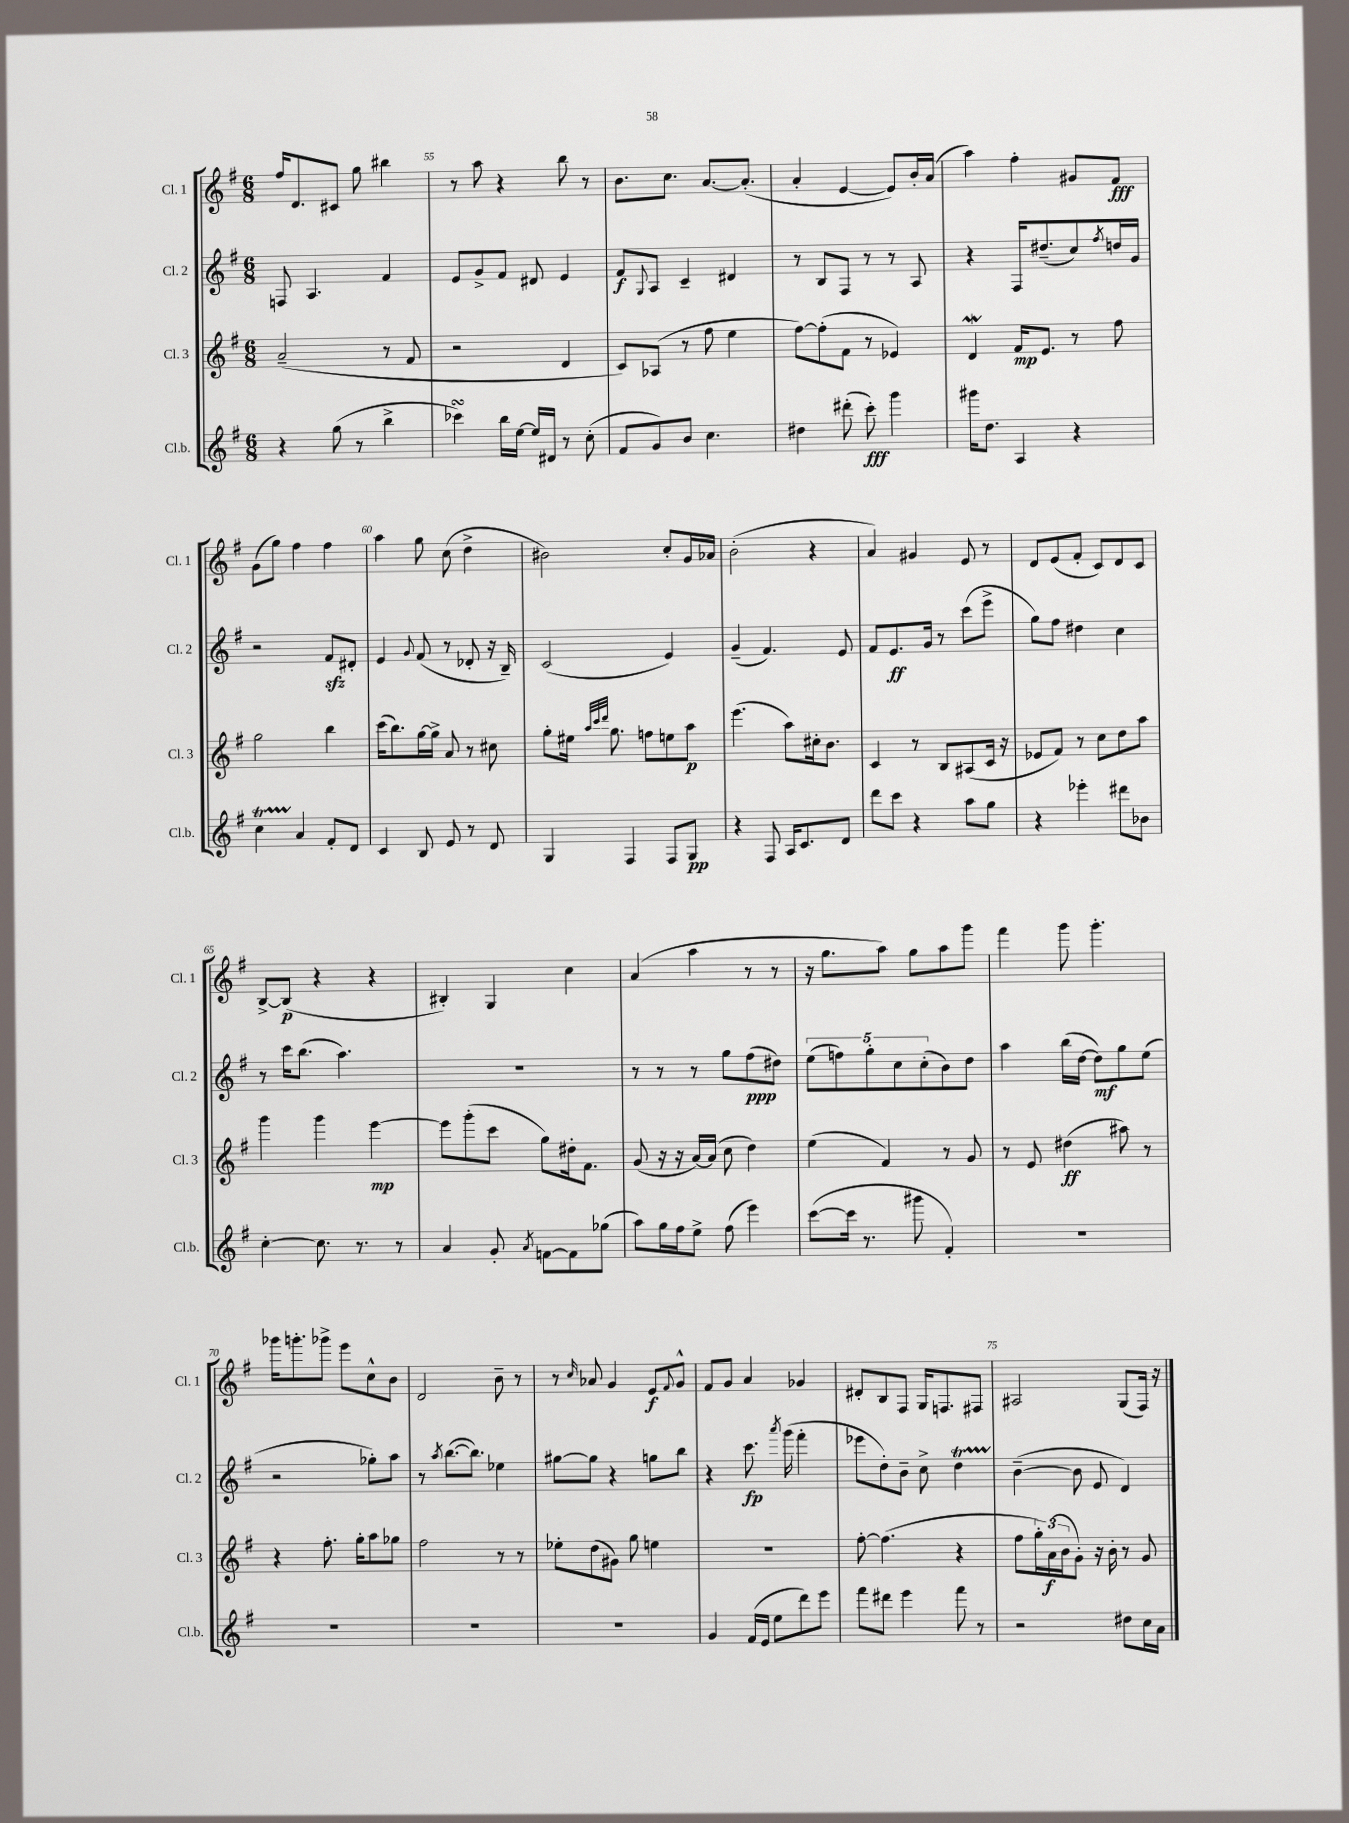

**kern	**kern	**kern	**kern
*staff4	*staff3	*staff2	*staff1
*clefG2	*clefG2	*clefG2	*clefG2
*k[f#]	*k[f#]	*k[f#]	*k[f#]
*M6/8	*M6/8	*M6/8	*M6/8
4r	(2a~	8F	16ff#
.	.	.	8.d
.	.	4.A	.
(8gg	.	.	8c#
8r	.	.	8gg
4bb^	8r	4f#	4bb#
.	8f#	.	.
=	=	=	=
4ccc-)	2r	8e	8r
.	.	8g^	8aa
16bb	.	8f#	4r
[16ee	.	.	.
16ee]	.	8d#	.
16d#	.	.	.
8r	4d	4e	8bb
(8cc'	.	.	8r
=	=	=	=
8f#	8c)	8f#	8.b
.	.	8qqG	.
8g)	(8A-	8A	.
.	.	.	8.cc
8b	8r	4c~	.
4.cc	8ff#	.	[8.a
.	4ee	4d#	.
.	.	.	(8.a']
=	=	=	=
4dd#	[8ff#)	8r	4a'
.	(8ff#']	8B	.
(8ddd#'	8f#	8F#	[4e
8ccc')	8r	8r	.
4ggg	4e-)	8r	8e])
.	.	8A	16b'
.	.	.	(16a
=	=	=	=
16ggg#	4d	4r	4aa)
8.dd	.	.	.
4A	16f#	16F#	4ff#'
.	8.e	(8.dd#~	.
4r	8r	8cc)	8g#
.	.	8qff#	.
.	8ff#	16dd	8f#
.	.	16g	.
=	=	=	=
4cc	2gg	2r	(8g
.	.	.	8gg)
4a	.	.	4ff#
8f#'	4bb	8f#	4ff#
8d	.	8d#'	.
=	=	=	=
4c	(16ccc	4e	4aa
.	8.bb)	.	.
.	.	8qqg	.
8B	[16gg	(8f#	8gg
.	16gg^]	.	.
8e	8a	8r	(8cc
8r	8r	8d-'	4dd^
8d	8cc#	16r	.
.	.	16B~)	.
=	=	=	=
4G	8gg'	(2c	2b#)
.	16ee#	.	.
.	32qqaa	.	.
.	32qqccc	.	.
.	32qqddd	.	.
.	8.gg	.	.
4F#	.	.	.
.	8ff	.	.
8F#	8ee	4e)	8cc'
8G	8aa	.	16g
.	.	.	16a-
=	=	=	=
4r	(4.eee	(4g~	(2b'
8F#	.	4.f#)	.
16A	8aa)	.	.
8.c	.	.	.
.	16cc#'	.	4r
.	8.b	.	.
8d	.	8e	.
=	=	=	=
8ddd	4c	8f#	4a)
8ccc	.	8.e	.
4r	8r	.	4g#
.	.	16g	.
.	8B	8r	.
8aa	(8A#	(8ccc	8e
8gg	16c	8eee^	8r
.	16r	.	.
=	=	=	=
4r	8e-	8gg)	8d
.	8f#)	8ff#	(8e
4eee-'	8r	4dd#	8f#'
.	8cc	.	8c)
8ddd#	8dd	4cc	8d
8b-	8aa	.	8c
=	=	=	=
[4cc'	4ggg	8r	[8B^
.	.	16ccc	(8B]
.	.	(8.bb	.
8.cc]	4ggg	.	4r
.	.	4.aa)	.
8.r	.	.	.
.	[4eee	.	4r
8r	.	.	.
=	=	=	=
4a	8eee]	2.r	4B#')
.	(8ggg'	.	.
8g'	8ccc	.	4G
8qa	.	.	.
[8f	8gg)	.	.
8f]	16dd#'	.	4cc
.	8.f#	.	.
(8gg-	.	.	.
=	=	=	=
8aa)	(8g	8r	(4a
16gg	16r	8r	.
16ff#	16r	.	.
8ee^	[16a)	8r	4aa
.	(16a]	.	.
(8ff#	8cc	8gg	.
4eee)	4dd)	(8ff#	8r
.	.	8dd#)	8r
=	=	=	=
([8ccc	(4ee	(10ee	16r
.	.	.	8.gg
.	.	10ff)	.
16ccc]	.	.	.
8.r	.	.	.
.	.	10gg'	.
.	4f#)	.	8aa)
.	.	10cc	.
8ggg#	.	.	8gg
.	.	(10cc'	.
4f#')	8r	8b)	8aa
.	8g	8dd	8ggg
=	=	=	=
2.r	8r	4aa	4fff#
.	8e	.	.
.	(4dd#	(16bb	8ggg
.	.	[16dd	.
.	.	8dd])	4.ggg'
.	8aa#)	8gg	.
.	8r	(8ee	.
=	=	=	=
2.r	4r	2r	16ggg-
.	.	.	8.ggg'
.	8.ff#'	.	8ggg-^
.	.	.	8eee
.	16gg'	.	.
.	8aa	8gg-')	8cc^^
.	8gg-	8aa	8b
=	=	=	=
2.r	2ff#	8r	2d
.	.	8qaa	.
.	.	([8.bb	.
.	.	8.bb])	.
.	8r	4ee-	8b~
.	8r	.	8r
=	=	=	=
2.r	8ee-'	[8gg#	8r
.	.	.	16qqcc
.	(8dd	8gg#]	8a-
.	8g#)	4r	4g
.	8gg	.	.
.	4ee	8gg	8e
.	.	.	8qqf#
.	.	8bb	8g^^
=	=	=	=
4g	2.r	4r	8f#
.	.	.	8g
(16f#	.	8.ccc	4a
16e	.	.	.
8ee	.	.	.
.	.	8qaaa	.
.	.	(16ggg	.
8ddd)	.	4fff#'	4g-
8eee	.	.	.
=	=	=	=
8fff#	[8ff#'	8eee-	8d#'
8ddd#	(4.ff#]	8dd')	8B
4eee	.	8b~	8F#
.	.	8cc^	16G
.	.	.	8.F
8fff#	4r	4dd	.
8r	.	.	8F#
=	=	=	=
2r	8ff#	([4b~	2A#
.	24gg')	.	.
.	(24a	.	.
.	24b	.	.
.	8g')	8b]	.
.	16r	8e	.
.	16b'	.	.
8dd#	8r	4d)	(8G
16cc	8g	.	16F#)
16a	.	.	16r
==	==	==	==
*-	*-	*-	*-
